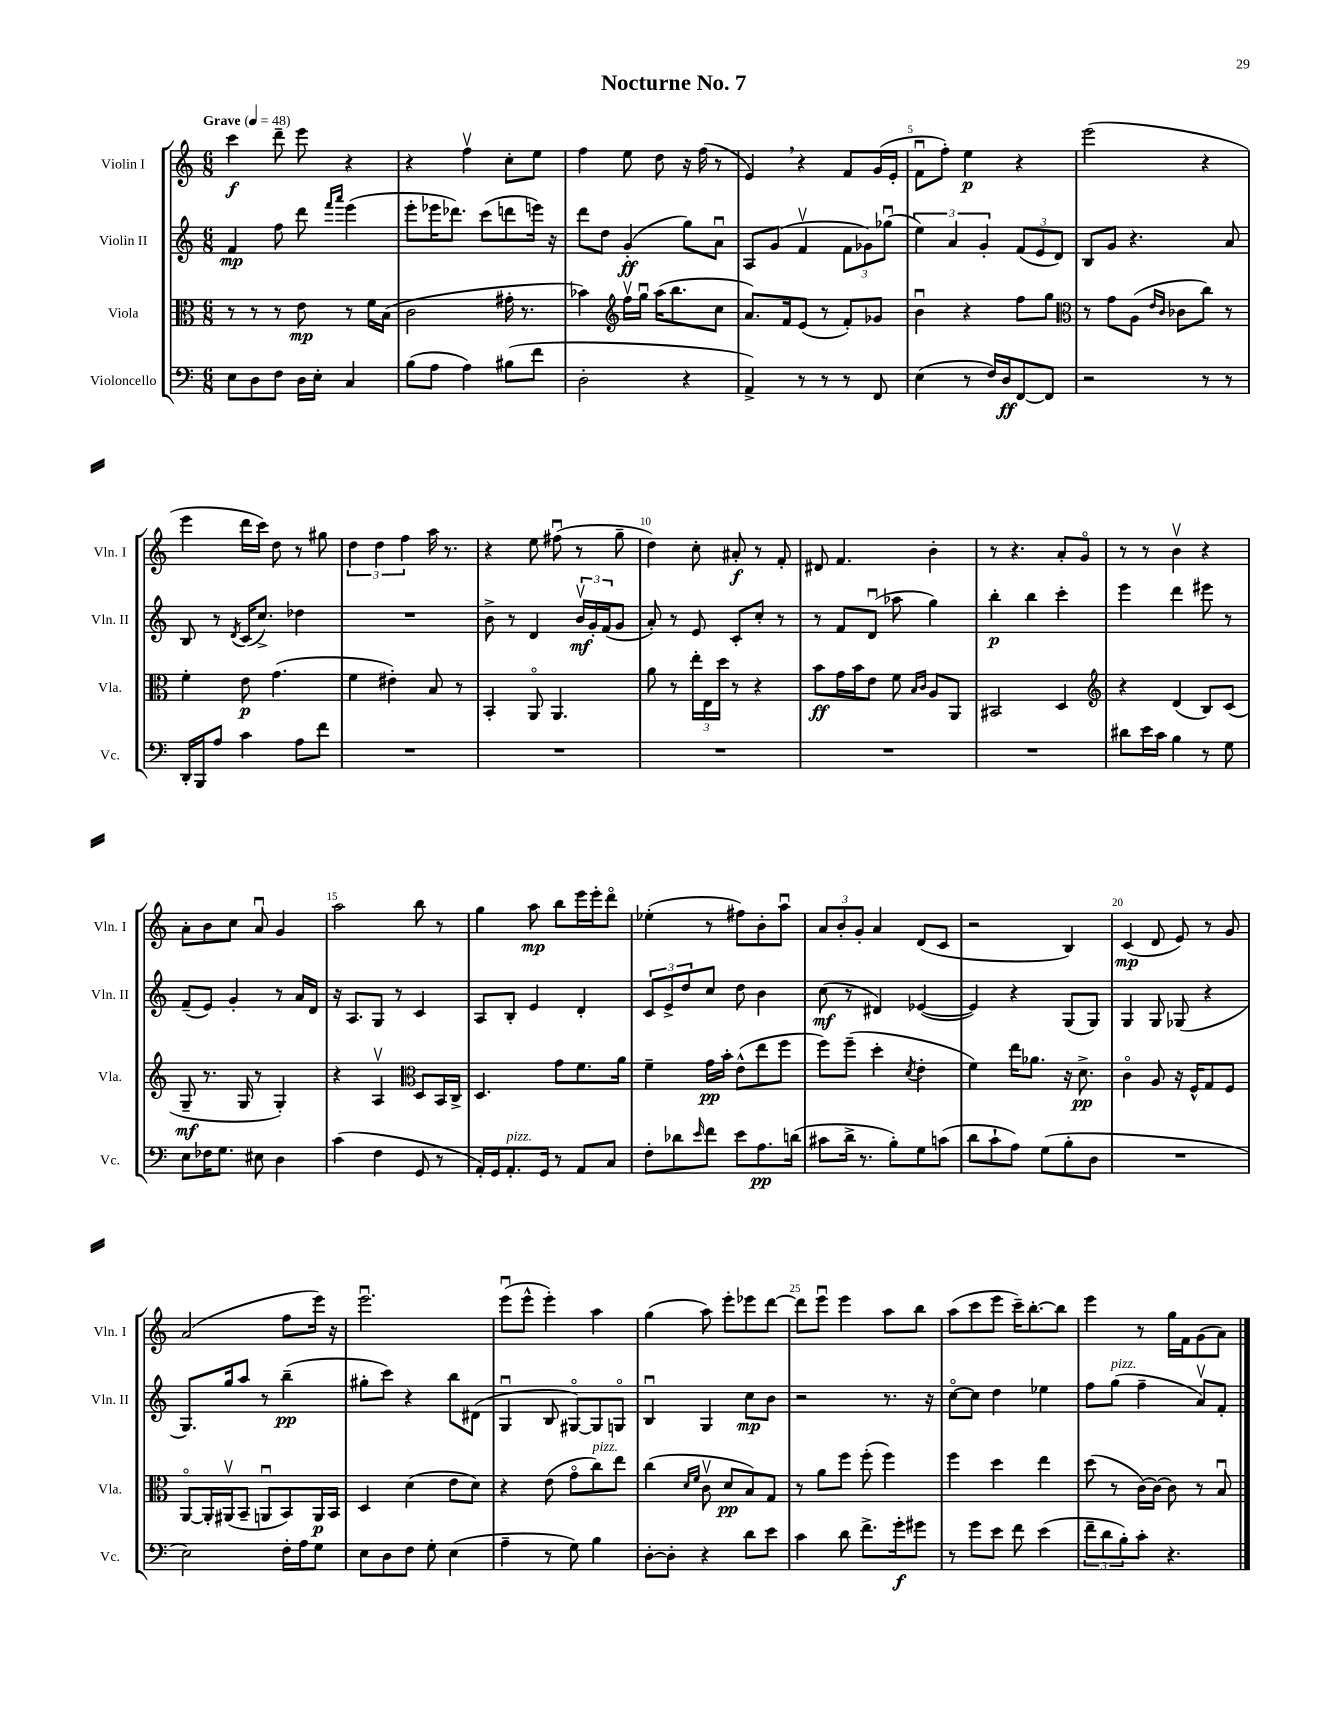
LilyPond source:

\header { title = "Nocturne No. 7" }
<<
\new StaffGroup <<
\new Staff = "s0" \with { instrumentName = "Violin I" shortInstrumentName = "Vln. I" } {
    \clef treble \key c \major \numericTimeSignature \time 6/8 \tempo "Grave" 4 = 48
    c'''4\f d'''8-- e'''8 r4 |
    r4 f''4\upbow c''8-. e''8 |
    f''4 e''8 d''8 r16 f''16( r8 |
    e'4) \breathe r4 f'8 g'16( e'16-. |
    f'8\downbow f''8-.) e''4\p r4 |
    e'''2( r4 |
    e'''4 d'''16 c'''16) d''8 r8 gis''8 |
    \tuplet 3/2 { d''4 d''4 f''4 } a''16 r8. |
    r4 e''8 fis''8\downbow( r8 g''8-- |
    d''4) c''8-. ais'8-.\f r8 f'8-. |
    dis'8 f'4. b'4-. |
    r8 r4. a'8-. g'8\flageolet |
    r8 r8 b'4\upbow r4 |
    a'8-. b'8 c''8 a'8\downbow g'4 |
    a''2 b''8 r8 |
    g''4 a''8\mp b''8 e'''16 e'''16-. d'''8\flageolet |
    ees''4-.( r8 fis''8) b'8-. a''8\downbow |
    \tuplet 3/2 { a'8 b'8-. g'8-. } a'4 d'8( c'8 |
    r2 b4) |
    c'4\mp( d'8 e'8) r8 g'8 |
    a'2( f''8 e'''16) r16 |
    e'''2.\downbow |
    e'''8\downbow( e'''8-^ e'''4-.) a''4 |
    g''4( a''8) e'''8-. ees'''8 d'''8~ |
    d'''8 e'''8\downbow e'''4 a''8 b''8 |
    a''8( c'''8 e'''8 c'''16--) b''8.~-. b''8 |
    e'''4 r8 g''16 f'16 g'8( a'8) \bar "|." |
}
\new Staff = "s1" \with { instrumentName = "Violin II" shortInstrumentName = "Vln. II" } {
    \clef treble \key c \major \numericTimeSignature \time 6/8
    f'4\mp f''8 d'''8 \grace { f'''16 a'''16 } e'''4( |
    e'''8-. ees'''16 des'''8.) c'''8( d'''8 e'''16) r16 |
    d'''8 d''8 g'4-.\ff( g''8) a'8\downbow |
    a8 g'8( f'4\upbow \tuplet 3/2 { f'8 ges'8) ges''8\downbow( } |
    \tuplet 3/2 { e''4) a'4 g'4-. } \tuplet 3/2 { f'8( e'8 d'8) } |
    b8 g'8 r4. a'8 |
    b8 r8 \acciaccatura { d'8 } c'16( c''8.->) des''4 |
    R2. |
    b'8-> r8 d'4 \tuplet 3/2 { b'16\upbow\mf g'16-. f'16( } g'8 |
    a'8-.) r8 e'8 c'8-. c''8-. r8 |
    r8 f'8 d'8\downbow( aes''8 g''4) |
    b''4-.\p b''4 c'''4-. |
    e'''4 d'''4 eis'''8 r8 |
    f'8--( e'8) g'4-. r8 a'16 d'16 |
    r16 a8. g8 r8 c'4 |
    a8 b8-. e'4 d'4-. |
    \tuplet 3/2 { c'8 e'8-> d''8 } c''8 d''8 b'4 |
    c''8\mf( r8 dis'4) ees'4~( |
    ees'4) r4 g8( g8) |
    g4 g8 ges8( r4 |
    g8.) g''16 a''8 r8 b''4--\pp( |
    gis''8-. c'''8) r4 b''8 dis'8( |
    g4\downbow b8 gis8~\flageolet) gis8 g8\flageolet |
    b4\downbow g4 c''8\mp b'8 |
    r2 r8. r16 |
    c''8~\flageolet c''8 d''4 ees''4 |
    f''8 g''8^\markup { \italic "pizz." }( f''4-- a'8\upbow) f'8-. \bar "|." |
}
\new Staff = "s2" \with { instrumentName = "Viola" shortInstrumentName = "Vla." } {
    \clef alto \key c \major \numericTimeSignature \time 6/8
    r8 r8 r8 e'8\mp r8 f'16 b16( |
    c'2 gis'16-. r8. |
    bes'4) \clef treble f''16\upbow g''16\downbow a''16( b''8. c''8 |
    a'8.) f'16 e'8( r8 f'8-.) ges'8 |
    b'4\downbow r4 f''8 g''8 |
    \clef alto r8 g'8 a8( \grace { e'16 c'16 } ces'8 c''8) r8 |
    f'4-. e'8\p g'4.( |
    f'4 eis'4-.) b8 r8 |
    b,4-. a,8\flageolet a,4. |
    a'8 r8 \tuplet 3/2 { e''16-. e16 d''16 } r8 r4 |
    b'8\ff g'16 b'16 e'8 f'8 \grace { b16 c'16 } a8 a,8 |
    bis,2 d4 |
    \clef treble r4 d'4( b8) c'8( |
    g8--\mf r8. g16 r8 g4-.) |
    r4 a4\upbow \clef alto d8 b,16 c16-> |
    d4. g'8 f'8. a'16 |
    f'4-- g'16\pp b'16-. e'8-^( e''8 f''8 |
    f''8) f''8--( d''4-. \acciaccatura { d'8 } e'4-. |
    f'4) e''16 aes'8. r16 d'8.->\pp |
    c'4\flageolet a8 r16 f16-^ g8 f8 |
    a,8~\flageolet a,16-. ais,16\upbow( b,8-- a,8\downbow b,8) a,16\p b,16 |
    d4 d'4( e'8 d'8) |
    r4 e'8( g'8\flageolet c''8^\markup { \italic "pizz." }) e''8 |
    c''4( \grace { d'16 f'16 } c'8\upbow d'8\pp b8) g8 |
    r8 a'8 f''8 f''8-.( f''4) |
    f''4 d''4 e''4 |
    d''8( r8 c'16~) c'16~ c'8 r8 b8\downbow \bar "|." |
}
\new Staff = "s3" \with { instrumentName = "Violoncello" shortInstrumentName = "Vc." } {
    \clef bass \key c \major \numericTimeSignature \time 6/8
    e8 d8 f8 d16 e16-. c4 |
    b8( a8 a4) bis8( f'8 |
    d2-. r4 |
    a,4->) r8 r8 r8 f,8 |
    e4( r8 f16) d16\ff f,8~ f,8 |
    r2 r8 r8 |
    d,16-. b,,16 a8 c'4 a8 f'8 |
    R2. |
    R2. |
    R2. |
    R2. |
    R2. |
    dis'8 e'16 c'16 b4 r8 g8 |
    e8 fes16 g8. eis8 d4 |
    c'4( f4 g,8 r8 |
    a,16-.) g,16 a,8.-.^\markup { \italic "pizz." } g,16 r8 a,8 c8 |
    f8-. des'8 \grace { e'16 } f'8 e'8 a8.\pp d'16( |
    cis'8 d'16-> r8. b8-.) g8 c'8( |
    d'8 c'8-! a8) g8( b8-. d8 |
    R2. |
    e2) f16-. a16 g8 |
    e8 d8 f8 g8-. e4( |
    a4-- r8 g8) b4 |
    d8~-. d8-. r4 d'8 e'8 |
    c'4 d'8 f'8.-> g'16-.\f gis'8 |
    r8 g'8 e'8 f'8 e'4( |
    \tuplet 3/2 { f'8-- d'8 b8-.) } c'8-. r4. \bar "|." |
}
>>
>>
\layout { \context { \Score \override BarNumber.break-visibility = ##(#f #t #t) barNumberVisibility = #(every-nth-bar-number-visible 5) } }
